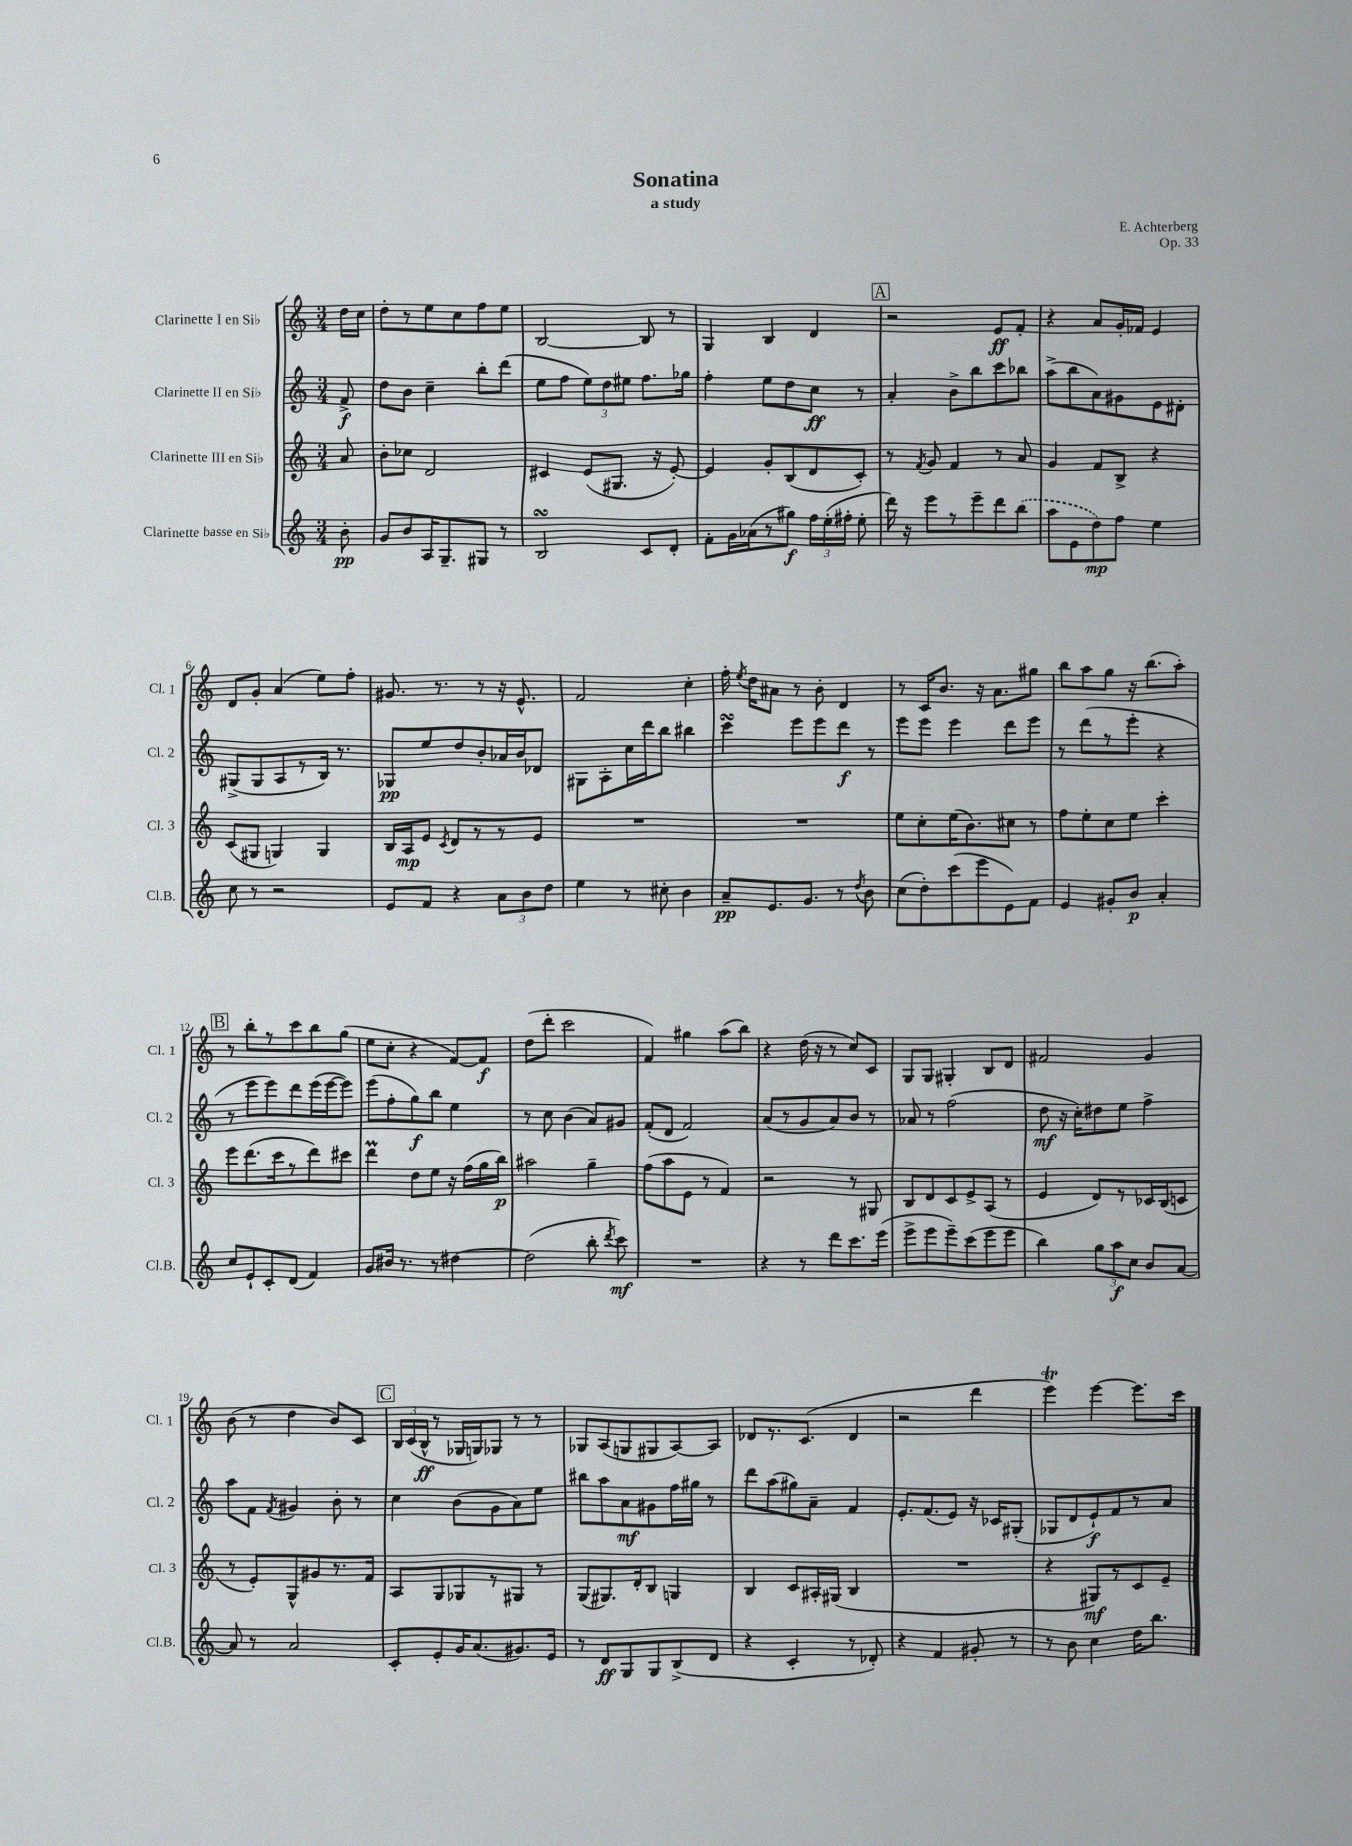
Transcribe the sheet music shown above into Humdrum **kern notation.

**kern	**dynam	**kern	**dynam	**kern	**dynam	**kern	**dynam
*part4	*part4	*part3	*part3	*part2	*part2	*part1	*part1
*staff4	*staff4	*staff3	*staff3	*staff2	*staff2	*staff1	*staff1
*I"Clarinette basse en Si♭	*	*I"Clarinette III en Si♭	*	*I"Clarinette II en Si♭	*	*I"Clarinette I en Si♭	*
*I'Cl.B.	*	*I'Cl. 3	*	*I'Cl. 2	*	*I'Cl. 1	*
*clefG2	*	*clefG2	*	*clefG2	*	*clefG2	*
*k[]	*	*k[]	*	*k[]	*	*k[]	*
*M3/4	*	*M3/4	*	*M3/4	*	*M3/4	*
=	=	=	=	=	=	=	=
8b'\	pp	8a/	.	8f^/	f	16dd\LL	.
.	.	.	.	.	.	16cc\JJ	.
=1	=1	=1	=1	=1	=1	=1	=1
8g/L	.	8b'\L	.	8dd\L	.	8dd'\L	.
8b/	.	8cc-X\J	.	8b\J	.	8r	.
16A/K	.	2d/	.	4cc~\	.	8ee\	.
8.G~/	.	.	.	.	.	.	.
.	.	.	.	.	.	8cc\	.
8G#X/J	.	.	.	8bb'\L	.	8ff\	.
8r	.	.	.	(8ddd\J	.	8ee\J	.
=2	=2	=2	=2	=2	=2	=2	=2
2BsSsS/	.	4c#X/	.	8ee\L	.	[2B/	.
.	.	.	.	8ff\J	.	.	.
.	.	(8e/L	.	12ee\L)	.	.	.
.	.	.	.	12dd\	.	.	.
.	.	8.G#X/J	.	.	.	.	.
.	.	.	.	12ee#X\J	.	.	.
8c/L	.	.	.	8.ff\L	.	8B/]	.
.	.	16r	.	.	.	.	.
8d'/J	.	[8e'/)	.	.	.	8r	.
.	.	.	.	16gg-X\Jk	.	.	.
=3	=3	=3	=3	=3	=3	=3	=3
8f'\L	.	4e/]	.	4ff'\	.	4G/	.
16g\L	.	.	.	.	.	.	.
(16a-X\J	.	.	.	.	.	.	.
8r	.	8g'/L	.	8ee\L	.	4B/	.
8gg#X\J)	f	(8B/	.	8dd\	.	.	.
24ff\LL	.	8d/	.	8cc\J	ff	4d/	.
(24ee'\	.	.	.	.	.	.	.
24ff#X'\JJ	.	.	.	.	.	.	.
8ee'\	.	8c'/J)	.	8r	.	.	.
!!LO:REH:place=s1:t=A
=4	=4	=4	=4	=4	=4	=4	=4
16ddd\)	.	8r	.	4a'/	.	2r	.
16r	.	.	.	.	.	.	.
.	.	8qf/	.	.	.	.	.
8eee\L	.	8g/	.	.	.	.	.
8r	.	4f/	.	8b^\L	.	.	.
8eee~\	.	.	.	8bb\	.	.	.
8ddd\	.	8r	.	8ccc\	.	8e/L	ff
(8bb\J	.	8a/	.	8bb-X\J	.	8f'/J	.
=5	=5	=5	=5	=5	=5	=5	=5
8aa\L	.	4g/	.	(8aa^\L	.	4r	.
8e\	.	.	.	8bb\	.	.	.
8dd\)	mp	8f/L	.	8a\)	.	8a/L	.
8ff\J	.	8B^/J	.	8g#X\	.	16g'/L	.
.	.	.	.	.	.	16f-X/JJ	.
4ee\	.	4r	.	8e\	.	4e/	.
.	.	.	.	8d#X'\J	.	.	.
!!LO:LB:g=z
=6	=6	=6	=6	=6	=6	=6	=6
8cc\	.	(8c/L	.	(8G#X^/L	.	8d/L	.
8r	.	8G#X/J	.	8G#/	.	8g'/J	.
2r	.	4Gn/)	.	8A/	.	(4a/	.
.	.	.	.	8r	.	.	.
.	.	4G/	.	16B/Jk)	.	8ee\L)	.
.	.	.	.	8.r	.	.	.
.	.	.	.	.	.	8ff'\J	.
=7	=7	=7	=7	=7	=7	=7	=7
8e/L	.	16B/LL	.	8G-X/L	pp	8.g#X/	.
.	.	16A/J	mp	.	.	.	.
8f/J	.	8e/J	.	8ee/	.	.	.
.	.	.	.	.	.	8.r	.
.	.	8qc/	.	.	.	.	.
4r	.	8d/L	.	8dd/	.	.	.
.	.	8r	.	8b'/	.	8r	.
12a\L	.	8r	.	16a-X/L	.	16r	.
.	.	.	.	16b/J	.	8.e^^/	.
12b\	.	.	.	.	.	.	.
.	.	8e/J	.	8d-X/J	.	.	.
12dd\J	.	.	.	.	.	.	.
=8	=8	=8	=8	=8	=8	=8	=8
4ee\	.	2.r	.	8G#X\L	.	2f/	.
.	.	.	.	8A'\	.	.	.
8r	.	.	.	16cc\L	.	.	.
.	.	.	.	16ddd\J	.	.	.
8cc#X'\	.	.	.	8bb\J	.	.	.
4b\	.	.	.	4bb#X\	.	4cc'\	.
=9	=9	=9	=9	=9	=9	=9	=9
8a~/L	pp	2.r	.	4cccsSSs\	.	16ff'\	.
.	.	.	.	.	.	8qee/	.
.	.	.	.	.	.	16dd\KL	.
8.e/	.	.	.	.	.	8a#X\J	.
.	.	.	.	8eee\L	.	8r	.
8.g/J	.	.	.	.	.	.	.
.	.	.	.	8eee\	.	8b'\	.
8r	.	.	.	8ddd\J	f	4d/	.
8qdd/	.	.	.	.	.	.	.
8b\	.	.	.	8r	.	.	.
=10	=10	=10	=10	=10	=10	=10	=10
(8cc\L	.	8ee\L	.	8eee\L	.	8r	.
8dd'\)	.	8cc'\	.	8eee\J	.	16c/KL	.
.	.	.	.	.	.	8.b/J	.
(8ccc\	.	(16ee\K	.	4eee\	.	.	.
.	.	8.b\)	.	.	.	.	.
8eee\	.	.	.	.	.	16r	.
.	.	.	.	.	.	8.a\L	.
8e\)	.	8cc#X\J	.	8ddd\L	.	.	.
8f\J	.	8r	.	8eee\J	.	8gg#X\J	.
=11	=11	=11	=11	=11	=11	=11	=11
4e/	.	8ff\L	.	8r	.	8bb\L	.
.	.	8ee'\	.	(8ddd\L	.	8aa\	.
8g#X'/L	.	8cc\	.	8r	.	8gg\J	.
8b/J	p	8ee\J	.	8eee'\J	.	16r	.
.	.	.	.	.	.	(8.bb\L	.
4a'/	.	4ccc'\	.	4r	.	.	.
.	.	.	.	.	.	8aa'\J)	.
!!LO:LB:g=z
!!LO:REH:place=s1:t=B
=12	=12	=12	=12	=12	=12	=12	=12
8cc/L	.	8eee\L	.	8r	.	8r	.
8e`/	.	(8.ddd\	.	8eee\L	.	8bb'\L	.
8c'/	.	.	.	8eee\)	.	8r	.
.	.	16ccc\k	.	.	.	.	.
(8d/J	.	8r	.	8ddd\	.	8ccc\	.
4f/)	.	8ddd\)	.	(16eee\L	.	8bb\	.
.	.	.	.	[16eee\J	.	.	.
.	.	8ccc#X\J	.	8eee\J])	.	(8gg\J	.
=13	=13	=13	=13	=13	=13	=13	=13
8g/L	.	4dddM\	.	(8eee\L	.	8ee\L	.
16b#X/Jk	.	.	.	8ff'\	.	8cc'\J	.
8.r	.	.	.	.	.	.	.
.	.	8dd\L	.	8gg\)	f	4r	.
8r	.	8ee\J	.	8bb\J	.	.	.
[4dd#X\	.	16r	.	4ee\	.	[8f/L)	.
.	.	(16ff\LL	.	.	.	.	.
.	.	16gg\	.	.	.	8f/J]	f
.	.	16bb\JJ)	p	.	.	.	.
=14	=14	=14	=14	=14	=14	=14	=14
(2dd#\]	.	2aa#X\	.	8r	.	(8dd\L	.
.	.	.	.	8cc\	.	8ddd'\J	.
.	.	.	.	(4b\	.	2ccc\	.
8bb'\	.	4gg~\	.	8a/L)	.	.	.
8qddd/	.	.	.	.	.	.	.
8ccc\)	mf	.	.	8g#X/J	.	.	.
=15	=15	=15	=15	=15	=15	=15	=15
2.r	.	(8ff\L	.	(8f'/L	.	4f/)	.
.	.	8aa\	.	8d/J	.	.	.
.	.	8e\J	.	2f/)	.	4gg#X\	.
.	.	8r	.	.	.	.	.
.	.	4f/)	.	.	.	(8aa\L	.
.	.	.	.	.	.	8bb\J)	.
=16	=16	=16	=16	=16	=16	=16	=16
4r	.	2r	.	(8a/L	.	4r	.
.	.	.	.	8r	.	.	.
8r	.	.	.	8g/	.	(16dd\	.
.	.	.	.	.	.	16r	.
8ddd\L	.	.	.	8a/)	.	8r	.
8.ccc\	.	8r	.	8b/J	.	8cc/L)	.
.	.	8G#X/	.	8r	.	8c/J	.
(16eee\Jk	.	.	.	.	.	.	.
=17	=17	=17	=17	=17	=17	=17	=17
8eee^\L	.	8B/L	.	8a-X/	.	8G/L	.
8eee\	.	8d/	.	8r	.	8G/J	.
8eee~\)	.	8c/	.	(2ff\	.	4G#X'/	.
(8ccc\	.	8e^/	.	.	.	.	.
8eee\	.	(8A/J	.	.	.	8B/L	.
8eee\J	.	8r	.	.	.	8d/J	.
=18	=18	=18	=18	=18	=18	=18	=18
4bb\)	.	4e/	.	8dd\	mf	2f#X/	.
.	.	.	.	16r	.	.	.
.	.	.	.	16cc'\KL)	.	.	.
12gg\L	.	8d/L)	.	8dd#X\	.	.	.
12aa\	f	.	.	.	.	.	.
.	.	8r	.	8ee\J	.	.	.
12cc\J	.	.	.	.	.	.	.
8b/L	.	16c-X/L	.	4ff^\	.	4g/	.
.	.	(16B/J	.	.	.	.	.
[8a/J	.	8cn/J	.	.	.	.	.
!!LO:LB:g=z
=19	=19	=19	=19	=19	=19	=19	=19
8a/]	.	8r	.	8aa\L	.	(8b\	.
8r	.	8e'/L)	.	8f\J	.	8r	.
.	.	.	.	8qf/	.	.	.
2a/	.	8G^^/	.	4g#X/	.	4dd\	.
.	.	8g#X/	.	.	.	.	.
.	.	8.r	.	8b'\	.	8b/L)	.
.	.	.	.	8r	.	8c/J	.
.	.	16f/Jk	.	.	.	.	.
!!LO:REH:place=s1:t=C
=20	=20	=20	=20	=20	=20	=20	=20
8c'/L	.	8A/L	.	4cc\	.	24B/LL	.
.	.	.	.	.	.	(24c/	.
.	.	.	.	.	.	24B^^/JJ	ff
8e'/	.	8G/	.	.	.	8r	.
16g/K	.	8G-X/	.	(8b\L	.	16G-X/LL	.
(8.a/	.	.	.	.	.	16Gn/J)	.
.	.	8r	.	8g\	.	8G-X/J	.
8.g#X/)	.	8G#X/J	.	8a\)	.	8r	.
.	.	8r	.	8ee\J	.	8r	.
16e/Jk	.	.	.	.	.	.	.
=21	=21	=21	=21	=21	=21	=21	=21
8r	.	(8G/L	.	8bb#X\L	.	8G-X/L	.
8d/L	ff	8.G#X/)	.	8aa\	.	(8A/	.
8G/	.	.	.	8a\	mf	8Gn/	.
.	.	16d'/k	.	.	.	.	.
8G/	.	8B/J	.	8g#X\	.	8G#X/	.
(8B^/	.	4Gn/	.	16ff\L	.	[8A/)	.
.	.	.	.	16gg#X\JJ	.	.	.
8d/J	.	.	.	8r	.	8A/J]	.
=22	=22	=22	=22	=22	=22	=22	=22
4r	.	4B/	.	8ddd\L	.	8d-X/L	.
.	.	.	.	(8aa\	.	8.r	.
4c'/	.	8c/L	.	8gg#X\)	.	.	.
.	.	.	.	.	.	(8.c/J	.
.	.	16A#X'/L	.	8a~\J	.	.	.
.	.	(16G#X/JJ	.	.	.	.	.
8r	.	4B/	.	4f/	.	4d-/	.
8d-X'/)	.	.	.	.	.	.	.
=23	=23	=23	=23	=23	=23	=23	=23
4r	.	2.r	.	8.e'/L	.	2r	.
.	.	.	.	(8.f/	.	.	.
4f/	.	.	.	.	.	.	.
.	.	.	.	8e/J)	.	.	.
8g#X'/	.	.	.	16r	.	4ddd\	.
.	.	.	.	16c-X/KL	.	.	.
8r	.	.	.	(8G#X'/J	.	.	.
=24	=24	=24	=24	=24	=24	=24	=24
8r	.	4r	.	8G-X/L	.	4eeet\)	.
8b\	.	.	.	8d/	.	.	.
4cc\	.	8G#X/L)	mf	8e`/)	f	[4eee\	.
.	.	8r	.	8f/	.	.	.
16dd\KL	.	8c/	.	8r	.	8.eee\L]	.
8.bb\J	.	.	.	.	.	.	.
.	.	8e~/J	.	8a/J	.	.	.
.	.	.	.	.	.	16ccc\Jk	.
==	==	==	==	==	==	==	==
*-	*-	*-	*-	*-	*-	*-	*-
